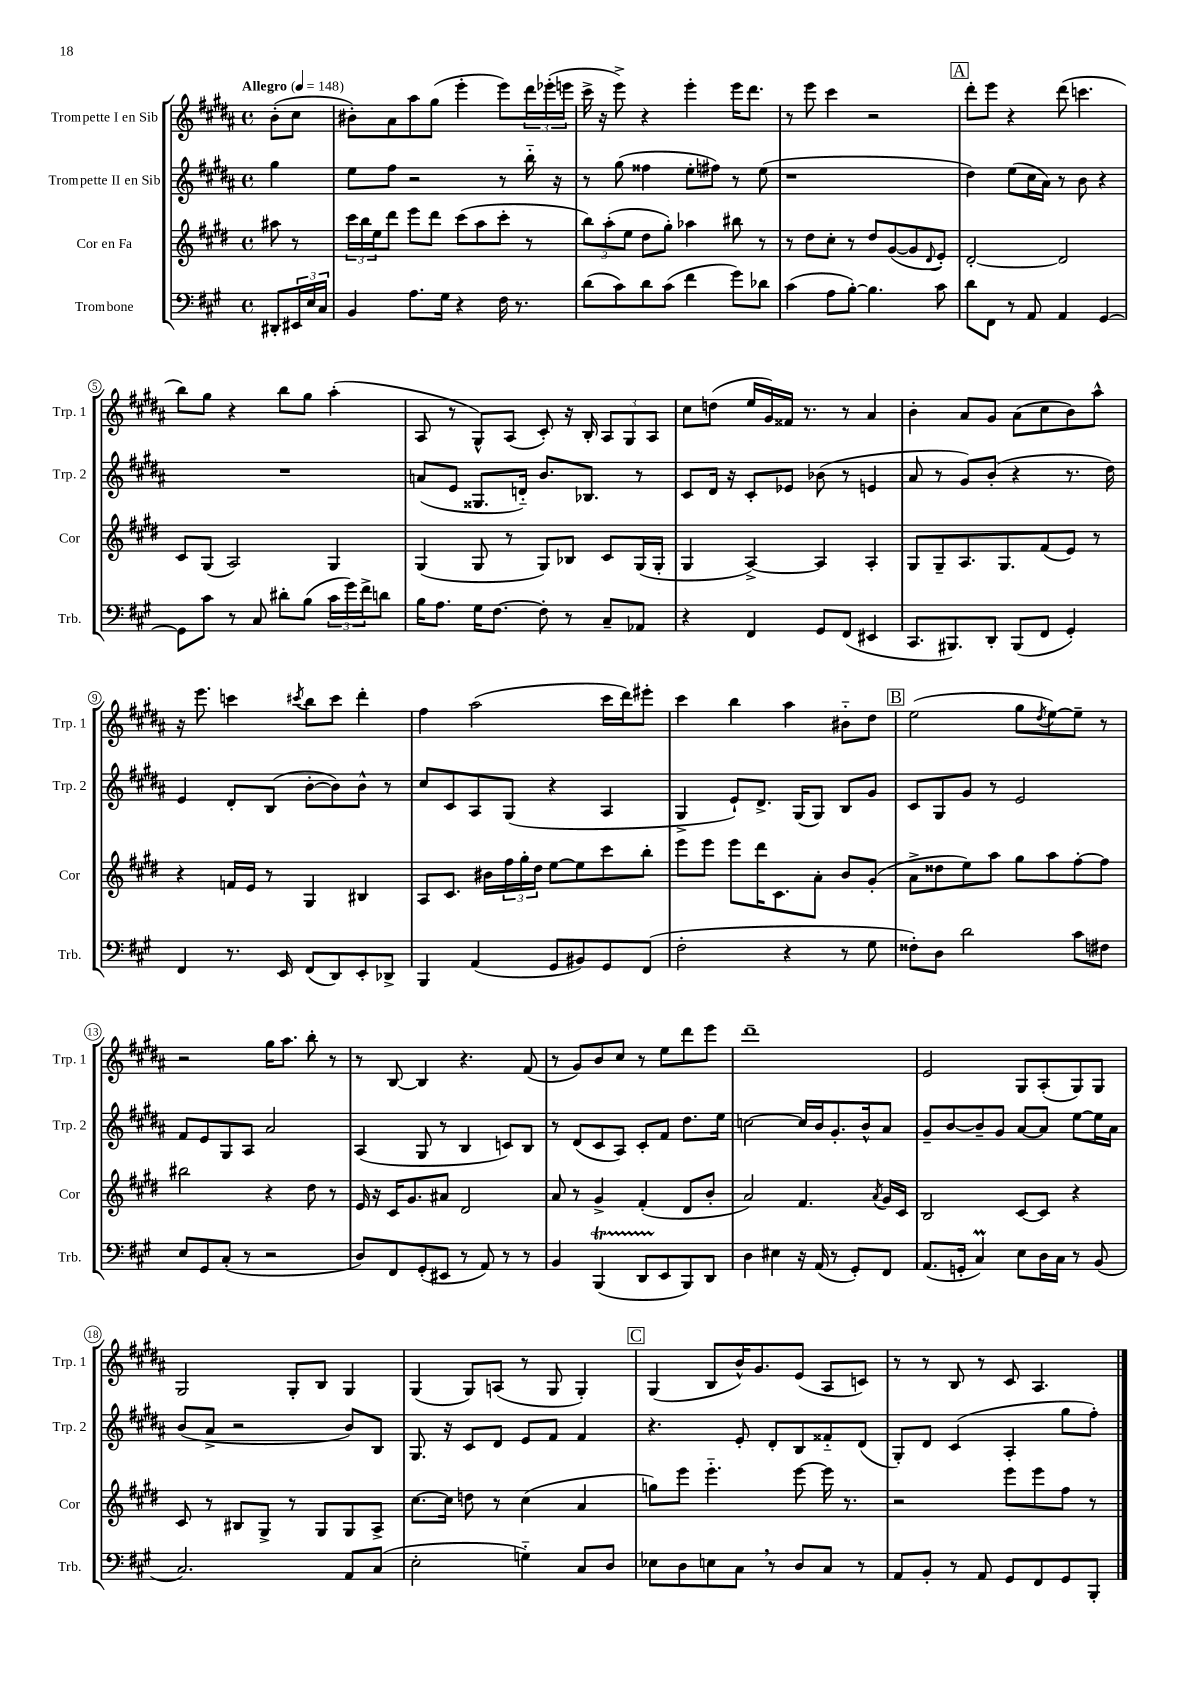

**kern	**kern	**kern	**kern
*part4	*part3	*part2	*part1
*staff4	*staff3	*staff2	*staff1
*I"Trombone	*I"Cor en Fa	*I"Trompette II en Sib	*I"Trompette I en Sib
*I'Trb.	*I'Cor	*I'Trp. 2	*I'Trp. 1
*clefF4	*clefG2	*clefG2	*clefG2
*k[f#c#g#]	*k[f#c#g#d#]	*k[f#c#g#d#a#]	*k[f#c#g#d#a#]
*M4/4	*M4/4	*M4/4	*M4/4
*met(c)	*met(c)	*met(c)	*met(c)
*MM148	*MM148	*MM148	*MM148
=	=	=	=
!	!	!	!LO:TX:a:B:t=Allegro
8DD#X'/L	8aa#X\	4gg#\	(8b'\L
24EE#X/L	8r	.	8cc#\J
24E/	.	.	.
24C#/JJ	.	.	.
=1	=1	=1	=1
4BB/	24ccc#\LL	8ee\L	8b#X'\L)
.	24bb\	.	.
.	24ee\J	.	.
.	8ddd#\J	8ff#\J	8a#\
8.A\L	8eee\L	2r	8aa#\
.	8ddd#\J	.	(8gg#\J
16G#\Jk	.	.	.
4r	(8ccc#\L	.	4eee'\
.	8aa\	.	.
16F#\	8ccc#'\J	8r	8eee\L)
8.r	.	.	.
.	8r	16bb\	24ddd#\L
.	.	.	(24eee-X'\
.	.	16r	.
.	.	.	24eeen\JJ
=2	=2	=2	=2
(8d\L	12bb\L)	8r	16ccc#^\
.	.	.	16r
.	(12aa'\	.	.
8c#\)	.	(8gg#\	8eee^\)
.	12ee\J	.	.
8d\	8dd#\L	4ff##X\	4r
(8c#\J	8gg#'\J)	.	.
4f#\	4aa-X\	8ee'\L	4eee'\
.	.	8ff#X\J)	.
8g#\L)	8bb#X\	8r	16eee\KL
.	.	.	8.ddd#\J
8d-X\J	8r	(8ee\	.
=3	=3	=3	=3
(4c#\	8r	1r	8r
.	8dd#\L	.	8eee\
8A\L	8cc#'\J	.	4ccc#\
[8B'\J)	8r	.	.
4.B\]	8dd#/L	.	2r
.	([8g#/	.	.
.	8g#/]	.	.
.	8qqd#/	.	.
8c#\	8e'/J)	.	.
!!LO:REH:place=s1:t=A
=4	=4	=4	=4
8d\L	[2d#'/	4dd#\)	8ddd#'\L
8FF#\J	.	.	8eee\J
8r	.	(8ee\L	4r
8AA/	.	16cc#\L	.
.	.	16a#\JJ)	.
4AA/	2d#/]	8r	(8ddd#\
.	.	8b\	4.cccn\
[4GG#/	.	4r	.
!!LO:LB:g=z
=5	=5	=5	=5
8GG#\L]	8c#/L	1r	8bb\L)
8c#\J	(8G#/J	.	8gg#\J
8r	2A/)	.	4r
8C#/	.	.	.
8d#X'\L	.	.	8bb\L
(8B\J	.	.	8gg#\J
24c#\LL	4G#/	.	(4aa#'\
24g#\)	.	.	.
24f#^\J	.	.	.
8dn\J	.	.	.
=6	=6	=6	=6
16B\KL	(4G#/	(8an/L	8A#/
8.A\J	.	.	.
.	.	8e/J	8r
16G#\KL	8G#/	8.G##X/L	8G#^^/L)
[8.F#\J	.	.	.
.	8r	.	(8A#/J
.	.	16dn/Jk)	.
8F#'\]	8G#/L)	8.b/L	8c#'/)
8r	8B-X/J	.	16r
.	.	8.B-X/J	16B'/
8C#~/L	8c#/L	.	12A#/L
.	.	.	12G#/
8AA-X/J	(16G#/L	8r	.
.	.	.	12A#/J
.	16G#'/JJ	.	.
=7	=7	=7	=7
4r	4G#/	8c#/L	8cc#\L
.	.	16d#/Jk	(8ddn\J
.	.	16r	.
4FF#/	[4A^/)	8c#'/L	16ee/LL
.	.	.	16g#/)
.	.	8e-X/J	16f##X/JJ
.	.	.	8.r
8GG#/L	4A/]	(8b-X\	.
(8FF#/J	.	8r	8r
4EE#X/	4A'/	4en/	4a#/
=8	=8	=8	=8
8.CC#/L	8G#/L	8a#/	4b'\
.	8G#~/	8r	.
8.BBB#X/)	.	.	.
.	8.A/	8g#/L)	8a#/L
8DD'/J	.	(8b'/J	8g#/J
.	8.G#/	.	.
(8BBB#/L	.	4r	(8a#\L
8FF#/J	(8f#/	.	8cc#\
4GG#'/)	8e/J)	8.r	8b\)
.	8r	.	8aa#^^\J
.	.	16dd#\)	.
!!LO:LB:g=z
=9	=9	=9	=9
4FF#/	4r	4e/	16r
.	.	.	8.eee\
8.r	16fn/LL	8d#'/L	4cccn\
.	16e/JJ	.	.
.	8r	(8B/J	.
16EE/	.	.	.
.	.	.	8qccc#X/
(8FF#/L	4G#/	[8b'\L	8bb\L
8DD/)	.	8b\])	8ccc#\J
8EE'/	4B#X/	8b^^\J	4ddd#'\
8DD-X^/J	.	8r	.
=10	=10	=10	=10
4BBB/	8A/L	8cc#/L	4ff#\
.	8.c#/J	8c#/	.
(4AA/	.	8A#/	(2aa#\
.	16b#X\LL	.	.
.	24ff#\	(8G#/J	.
.	24gg#'\	.	.
.	24dd#\JJ	.	.
8GG#/L	[8ee\L	4r	.
8BB#X/)	8ee\]	.	.
8GG#/	8ccc#\	4A#/	16ccc#\LL
.	.	.	16ddd#\J)
(8FF#/J	8bb'\J	.	8eee#X'\J
=11	=11	=11	=11
2F#'\	8eee\L	4G#^/	4ccc#\
.	8eee\J	.	.
.	8eee\L	8e`/L)	4bb\
.	16ddd#\K	8.d#^/J	.
.	8.c#\	.	.
4r	.	.	4aa#\
.	.	(16G#/KL	.
.	8a'\J	8G#/J)	.
8r	8b/L	8B/L	8b#X\L
8G#\	(8g#'/J	8g#/J	8dd#\J
!!LO:REH:place=s1:t=B
=12	=12	=12	=12
8F##X'\L)	8a^\L	8c#/L	(2ee\
8D\J	8dd##X\	8G#/	.
2d\	8ee\)	8g#/J	.
.	8aa\J	8r	.
.	8gg#\L	2e/	8gg#\L
.	.	.	8qdd#/
.	8aa\	.	[8ee\)
8c#\L	[8ff#'\	.	8ee~\J]
8F#X\J	8ff#\J]	.	8r
!!LO:LB:g=z
=13	=13	=13	=13
8E/L	2bb#X\	8f#/L	2r
8GG#/	.	8e/	.
(8C#'/J	.	8G#/	.
8r	.	8A#/J	.
2r	4r	2a#/	16gg#\KL
.	.	.	8.aa#\J
.	8dd#\	.	8bb'\
.	8r	.	8r
=14	=14	=14	=14
8D/L)	16e/	(4A#/	8r
.	16r	.	.
8FF#/	16c#/KL	.	[8B/
.	8.g#/	.	.
(8GG#'/	.	8G#/	4B/]
8EE#X/J	8a#X/J	8r	.
8r	2d#/	4B/	4.r
8AA/)	.	.	.
8r	.	8cn/L)	.
8r	.	8B/J	(8f#/
=15	=15	=15	=15
4BB/	8a/	8r	8r
.	8r	(8d#/L	8g#/L)
(4BBBT/	4g#^/	8c#/	8b/
.	.	8A#/J)	8cc#/J
8DDTTT/L	(4f#'/	8c#'/L	8r
8EE/	.	8f#/J	8ee\L
8BBB/)	8d#/L	8.dd#\L	8ddd#\
8DD/J	8b'/J	.	8eee\J
.	.	16ee\Jk	.
=16	=16	=16	=16
4D\	2a/)	[2ccn\	1ddd#~
4E#X\	.	.	.
16r	4.f#/	16cc/LL]	.
(16AA/	.	16b/J	.
8r	.	8.g#'/	.
8GG#'/L)	.	.	.
.	.	16b^^/k	.
.	8qa/	.	.
8FF#/J	16g#/LL	8a#/J	.
.	16c#/JJ	.	.
=17	=17	=17	=17
(8.AA/L	2B/	8g#~/L	2e/
.	.	[8b/	.
16GGn'/Jk	.	.	.
4C#m/)	.	8b~/]	.
.	.	8g#/J	.
8E\L	[8c#/L	[8a#/L	8G#/L
16D\L	8c#/J]	8a#/J]	(8A#'/
16C#\JJ	.	.	.
8r	4r	[8ee\L	8G#/)
(8BB/	.	16ee\L]	8G#/J
.	.	16a#\JJ	.
!!LO:LB:g=z
=18	=18	=18	=18
2.C#/)	8c#/	(8b/L	2G#/
.	8r	8a#^/J	.
.	8B#X/L	2r	.
.	8G#^/J	.	.
.	8r	.	8G#'/L
.	8G#/L	.	8B/J
8AA/L	8G#/	8b/L)	4G#/
(8C#/J	8A^/J	8B/J	.
=19	=19	=19	=19
2E'\	[8.cc#\L	8.G#/	(4G#/
.	16cc#\Jk]	16r	.
.	8ddn\	8c#/L	8G#/L)
.	8r	8d#/J	(8An/J
4Gn\)	(4cc#\	8e/L	8r
.	.	8f#/J	8G#/
8C#/L	4a/	4f#/	4G#'/)
8D/J	.	.	.
!!LO:REH:place=s1:t=C
=20	=20	=20	=20
8E-X\L	8ggn\L)	4.r	(4G#/
8D\	8eee\J	.	.
8En\	4.eee\	.	8B/L
8C#,\J	.	8e'/	16b^^/K)
.	.	.	8.g#/
8r	.	8d#'/L	.
8D/L	[8eee\	8B/	(8e/J
8C#/J	16eee\]	8f##X/	8A#/L
.	8.r	.	.
8r	.	(8d#/J	8cn/J)
=21	=21	=21	=21
8AA/L	2r	8G#'/L)	8r
8BB'/J	.	8d#/J	8r
8r	.	(4c#/	8B/
8AA/	.	.	8r
8GG#/L	8eee\L	4A#'/	8c#/
8FF#/	8eee\	.	4.A#/
8GG#/	8ff#\J	8gg#\L	.
8BBB'/J	8r	8ff#'\J)	.
==	==	==	==
*-	*-	*-	*-
